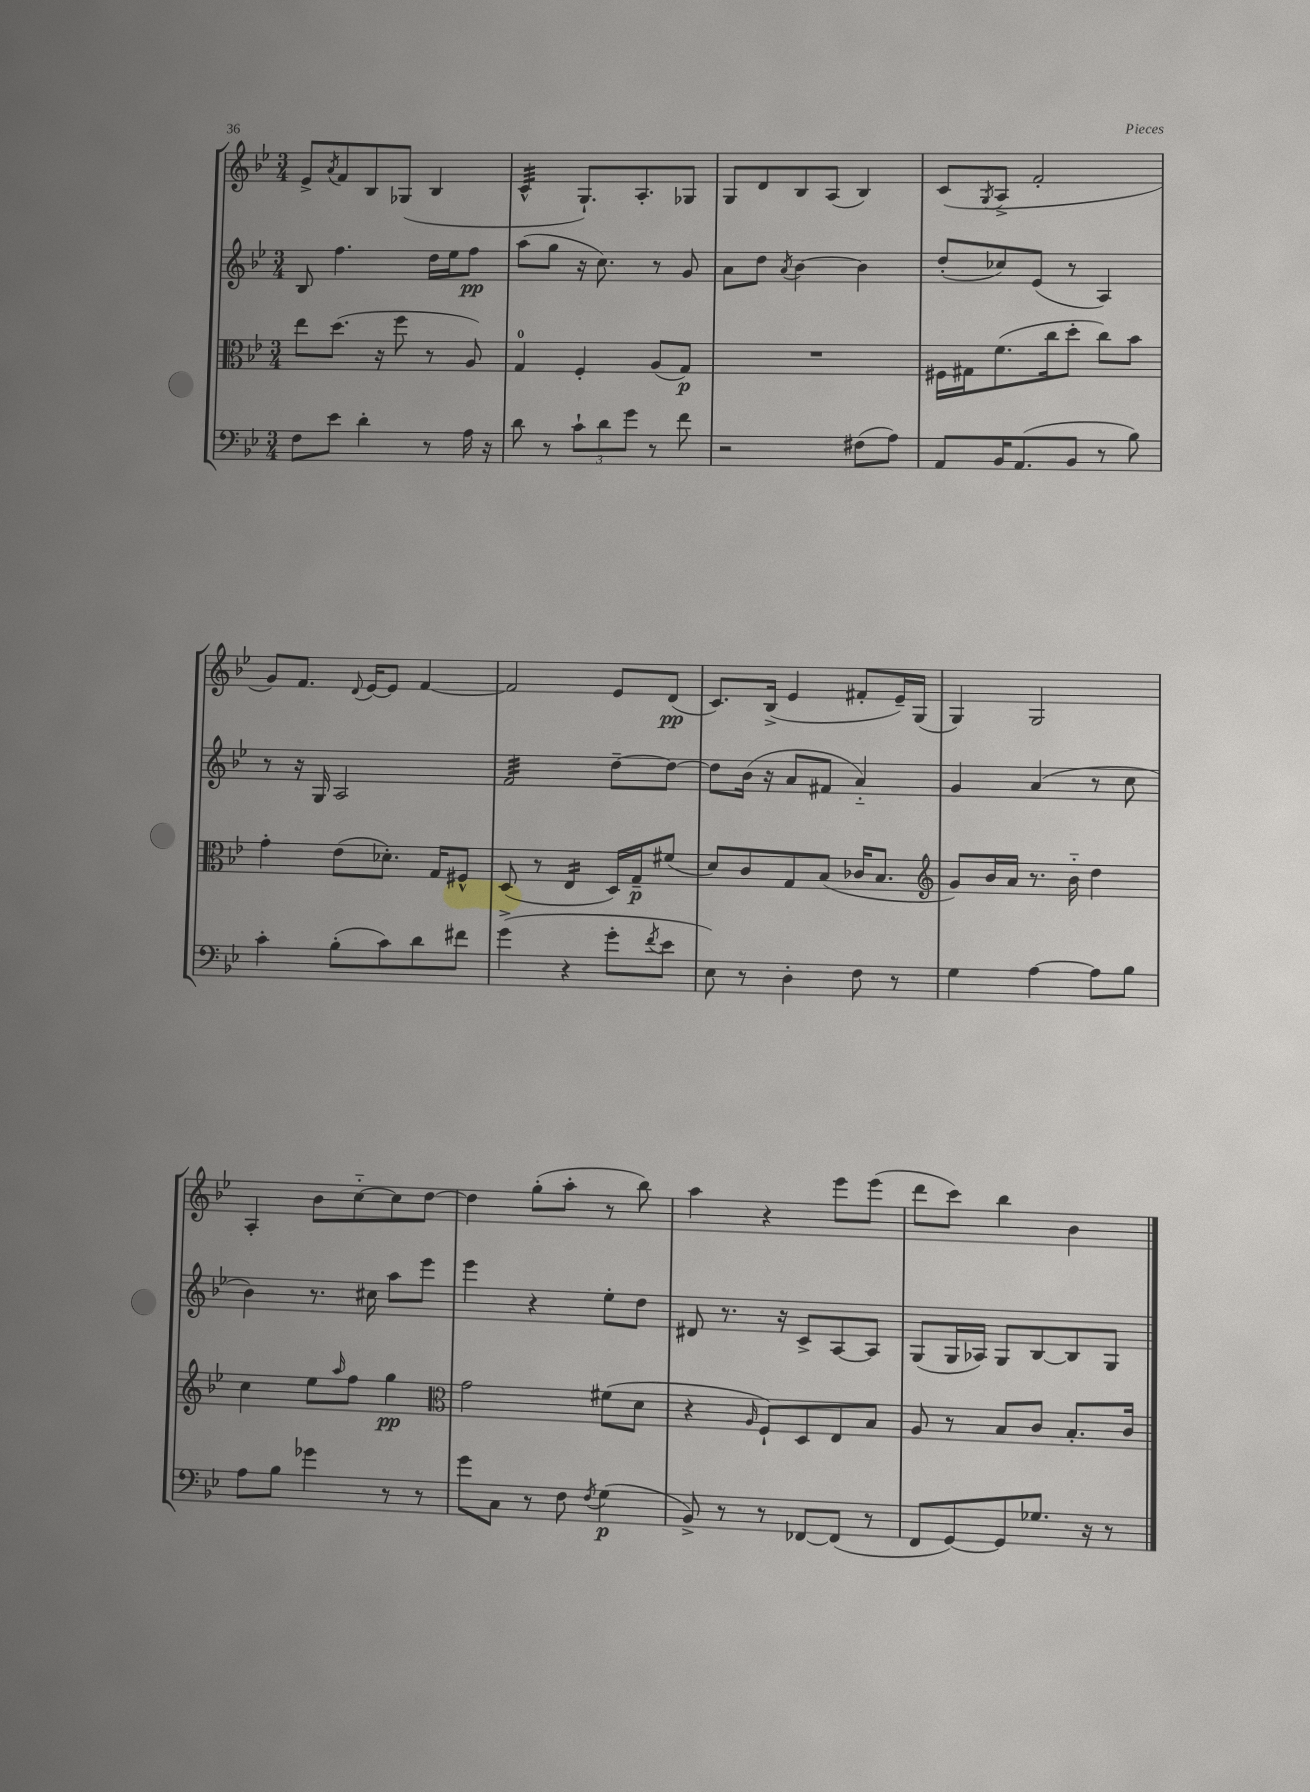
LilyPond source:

<<
\new StaffGroup <<
\new Staff = "s0" {
    \clef treble \key bes \major \numericTimeSignature \time 3/4
    ees'8-> \acciaccatura { a'8 } f'8 bes8 ges8( bes4 |
    c'4:32-^ g8.-!) a8.-. ges8 |
    g8 d'8 bes8 a8( bes4) |
    c'8( \acciaccatura { g8 } a8-> f'2-. |
    g'8) f'8. \appoggiatura { d'8 } ees'16~ ees'8 f'4~ |
    f'2 ees'8 d'8\pp( |
    c'8.) bes16->( ees'4 fis'8-. ees'16--) g16( |
    g4) g2 |
    a4-. bes'8 c''8~-_ c''8 d''8~ |
    d''4 g''8-.( a''8-. r8 bes''8) |
    a''4 r4 ees'''8 ees'''8( |
    d'''8 c'''8) bes''4 bes'4 \bar "|." |
}
\new Staff = "s1" {
    \clef treble \key bes \major \numericTimeSignature \time 3/4
    bes8 f''4. d''16 ees''16 f''8\pp |
    a''8( g''8 r16 c''8.) r8 g'8 |
    a'8 d''8 \acciaccatura { a'8 } bes'4~ bes'4 |
    d''8-.( ces''8) ees'8( r8 a4) |
    r8 r16 g16 a2 |
    f'2:32 d''8~-- d''8~ |
    d''8 bes'16( r16 a'8 fis'8 a'4-_) |
    g'4 a'4( r8 c''8 |
    bes'4) r8. cis''16 a''8 ees'''8 |
    ees'''4 r4 ees''8-. d''8 |
    dis'8 r8. r16 c'8-> a8~ a8 |
    g8( g16 aes16) g8 bes8~ bes8 g8 \bar "|." |
}
\new Staff = "s2" {
    \clef alto \key bes \major \numericTimeSignature \time 3/4
    ees''8 d''8.( r16 f''8 r8 a8) |
    g4-0 f4-. a8( g8\p) |
    R2. |
    fis16 gis16 f'8.( c''16 d''8-. c''8) bes'8 |
    g'4-. ees'8( des'8.-.) g16 fis8-^ |
    d8( r8 ees4:16 d16) g16--\p fis'8( |
    d'8) c'8 g8 bes8( ces'16 bes8. |
    \clef treble g'8) bes'16 a'16 r8. bes'16-_ d''4 |
    c''4 ees''8 \grace { a''16 } f''8 g''4\pp |
    \clef alto g'2 fis'8( d'8 |
    r4 \grace { a16 } f8-!) d8 ees8 bes8 |
    a8 r8 bes8 c'8 bes8.-. c'16 \bar "|." |
}
\new Staff = "s3" {
    \clef bass \key bes \major \numericTimeSignature \time 3/4
    f8 ees'8 d'4-. r8 a16 r16 |
    d'8 r8 \tuplet 3/2 { c'8-! d'8 g'8 } r8 f'8 |
    r2 fis8( a8) |
    a,8 bes,16 a,8.( bes,8 r8 bes8) |
    c'4-. bes8-.( c'8) d'8 fis'8 |
    g'4->( r4 g'8-. \acciaccatura { f'8 } ees'8 |
    ees8) r8 d4-. f8 r8 |
    g4 a4~ a8 bes8 |
    a8 bes8 ges'4 r8 r8 |
    g'8 c8 r8 f8 \acciaccatura { f8 } g4\p( |
    bes,8->) r8 r8 fes,8~ fes,8( r8 |
    f,8 g,8~) g,8 ges8. r16 r8 \bar "|." |
}
>>
>>
\layout { \context { \Score \remove "Bar_number_engraver" } }
